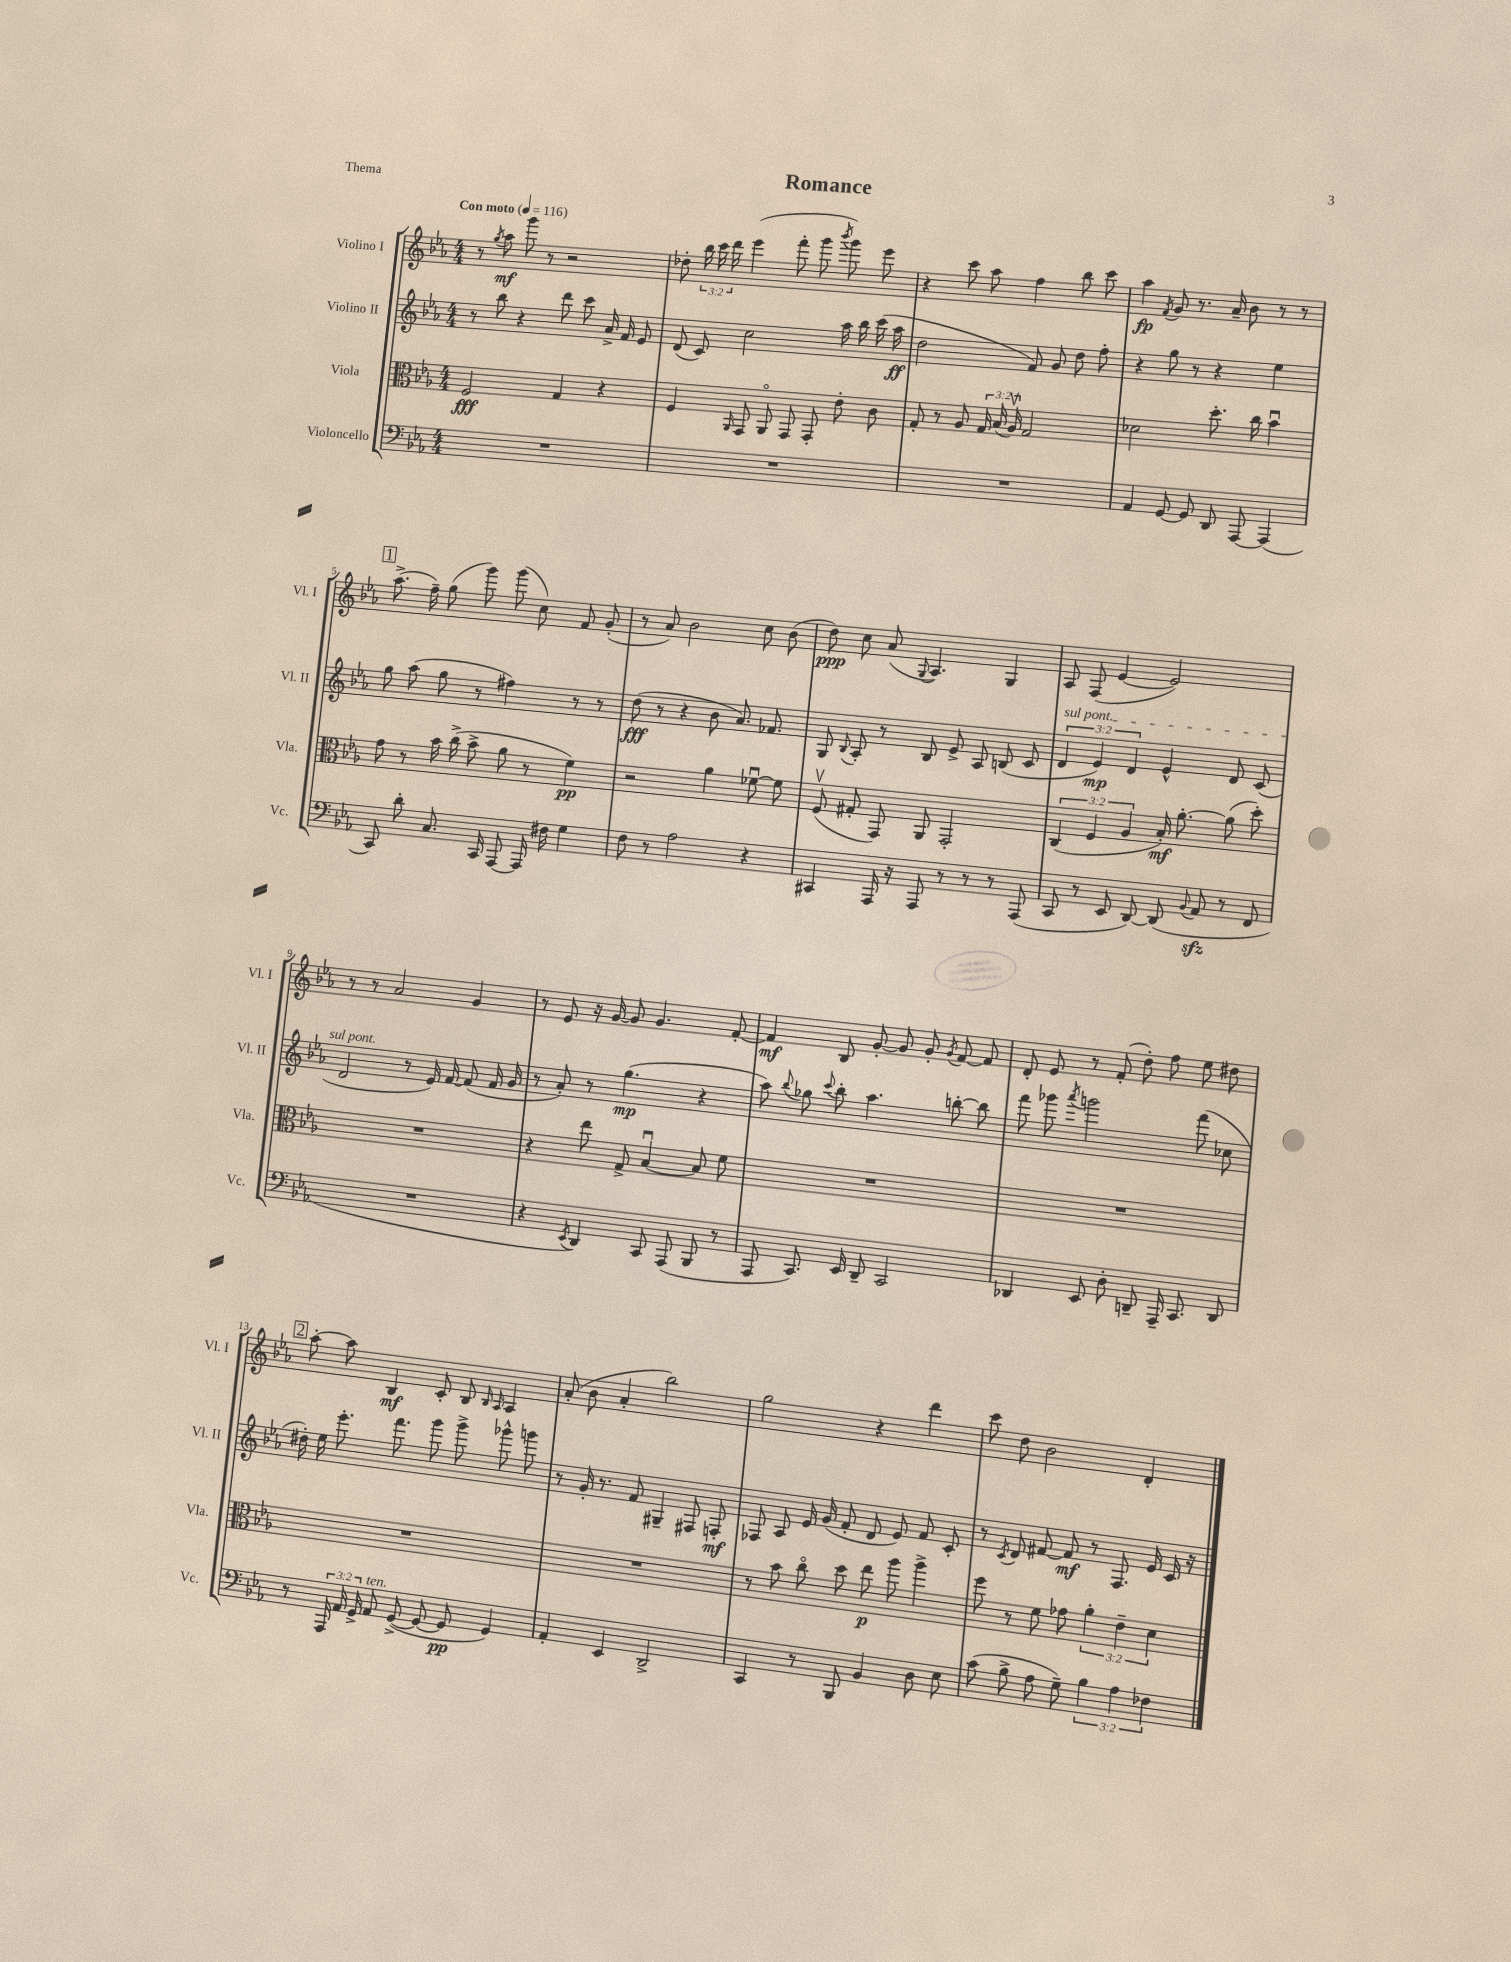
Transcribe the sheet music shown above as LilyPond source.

\header { title = "Romance" piece = "Thema" }
<<
\new StaffGroup <<
\new Staff = "s0" \with { instrumentName = "Violino I" shortInstrumentName = "Vl. I" } {
    \clef treble \key ees \major \numericTimeSignature \time 4/4 \override Staff.TupletNumber.text = #tuplet-number::calc-fraction-text \tempo "Con moto" 4 = 116
    \autoBeamOff r8 \acciaccatura { g''8 } aes''8\mf g'''8 r8 r2 |
    des''8-. \tuplet 3/2 { bes''16 c'''16 d'''16 } ees'''4( f'''8-. g'''8 \acciaccatura { bes'''8 } g'''8) ees'''8 |
    r4 c'''8 aes''8 f''4 bes''8 c'''8 |
    aes''4\fp \acciaccatura { f'8 } g'8 r8. aes'16-- bes'8 r8 r8 |
    \mark \markup { \box "1" } aes''8.->( f''16--) g''8( g'''8) g'''8( c''8) f'8 g'8-.( |
    r8 aes'8) bes'2 c''8 bes'8( |
    d''8\ppp) c''8 aes'8( \appoggiatura { g8 } aes4.) g4 |
    aes8 f8( ees'4~ ees'2) |
    r8 r8 aes'2 g'4 |
    r8 ees'8 r16 g'16~ g'8 g'4. f'8~-. |
    f'4\mf bes8 g'8~-. g'8 g'8-. \acciaccatura { g'8 } f'8~ f'8 |
    d'8-. ees'8 r8 f'8-.( d''8-.) f''8 ees''8 dis''8 |
    \mark \markup { \box "2" } aes''8~-. aes''8 bes4\mf c'8-. bes8 \grace { bes16 aes16 } aes4 |
    aes'8-.( bes'8 aes'4-. bes''2) |
    g''2 r4 d'''4 |
    c'''8 d''8 bes'2 d'4-. \bar "|." |
}
\new Staff = "s1" \with { instrumentName = "Violino II" shortInstrumentName = "Vl. II" } {
    \clef treble \key ees \major \numericTimeSignature \time 4/4 \override Staff.TupletNumber.text = #tuplet-number::calc-fraction-text
    \autoBeamOff r8 bes''8 r4 d'''8 c'''8 aes'16-> f'16 ees'8 |
    d'8( c'8) c''2 aes''16 bes''16 c'''16( aes''16\ff |
    d''2 f'8) g'8 d''8 f''8-. |
    r4 g''8 r8 r4 ees''4 |
    \mark \markup { \box "1" } g''8 aes''8( g''8 r8 fis''4) r8 r8 |
    d''8\fff( r8 r4 bes'8 aes'8.) fes'8. |
    g8 \appoggiatura { bes8 } aes8-. r8 bes8 ees'8-> aes8 b8( c'8 |
    \tuplet 3/2 { \once \override TextSpanner.bound-details.left.text = \markup { \italic "sul pont." } d'4\startTextSpan ees'4\mp) d'4 } ees'4-^ d'8 c'8( |
    d'2\stopTextSpan r8 ees'16) f'16~ f'8( f'16 g'16 |
    r8 aes'8-.) r8 g''4.\mp( r4 |
    aes''8) \appoggiatura { bes''8 } ges''8 \appoggiatura { c'''8 } bes''8-. aes''4. b''8~-. b''8 |
    f'''8 ges'''8 \acciaccatura { aes'''8 } g'''2 f'''8( ces''8 |
    \mark \markup { \box "2" } dis''16-.) ees''16 ees'''8.-. f'''8. g'''8 g'''8-> ges'''8-^ g'''8 |
    r8 g'16-. r8. f'8 gis4-- fis8 f8-.\mf |
    fes8 aes8 ees'16 g'16( f'8-. d'8 ees'8) f'8 c'8-. |
    r8 \acciaccatura { c'8 } d'8 fis'8~ fis'8\mf r8 f8. ees'16 c'16 r16 \bar "|." |
}
\new Staff = "s2" \with { instrumentName = "Viola" shortInstrumentName = "Vla." } {
    \clef alto \key ees \major \numericTimeSignature \time 4/4 \override Staff.TupletNumber.text = #tuplet-number::calc-fraction-text
    \autoBeamOff f2\fff g4 r4 |
    f4 \grace { aes,16 } g,8 aes,8\flageolet g,8 g,8-. ees'8-. c'8 |
    g8-. r8 aes8 \tuplet 3/2 { g16 bes16( aes16\upbow) } g2 |
    des'2 d''8.-. c''16 bes'4\downbow |
    \mark \markup { \box "1" } g'8 r8 bes'16 c''16->( bes'8-> aes'8 r8 f'4\pp) |
    r2 aes'4 fes'8~\downbow fes'8 |
    f8\upbow( gis8-. g,8) aes,8 g,2-. |
    \tuplet 3/2 { c4( f4 aes4 } bes16-.\mf) aes'8.~-. aes'8( d''8-.) |
    R1 |
    r4 ees''8 g8-> bes4~\downbow bes8 f'8 |
    R1 |
    R1 |
    \mark \markup { \box "2" } R1 |
    R1 |
    r8 bes'8 c''8\flageolet d''8 ees''8\p aes''8 aes''4-> |
    f''8 r8 f'8 ges'8 \tuplet 3/2 { aes'4-. ees'4-- d'4 } \bar "|." |
}
\new Staff = "s3" \with { instrumentName = "Violoncello" shortInstrumentName = "Vc." } {
    \clef bass \key ees \major \numericTimeSignature \time 4/4 \override Staff.TupletNumber.text = #tuplet-number::calc-fraction-text
    \autoBeamOff R1 |
    R1 |
    R1 |
    aes,4 g,8~ g,8 d,8 aes,,8~ aes,,4( |
    \mark \markup { \box "1" } c,8) d'8-. c8. c,16 aes,,8~ aes,,16 fis16 g4 |
    f8 r8 aes2 r4 |
    cis,4 aes,,16 r16 aes,,8 r8 r8 r8 aes,,8( |
    c,8 r8 ees,8 d,8~) d,8( \appoggiatura { bes,8 } aes,8\sfz r8 f,8 |
    R1 |
    r4 \acciaccatura { ees,8 } d,4) c,8 aes,,8( bes,,8 r8 |
    aes,,8 c,8.) ees,16 d,8-- c,2 |
    des,4 ees,8 d8-. d,8-- aes,,16-- c,8. d,8 |
    \mark \markup { \box "2" } r8 \tuplet 3/2 { aes,,16 aes,16 g,16-> } aes,8^\markup { \italic "ten." } g,8~->( g,8~ g,8\pp g,4) |
    aes,4-. ees,4 d,2-> |
    c,4 r8 bes,,8 bes,4 d8 ees8 |
    c'8( bes8-> aes8 g8--) \tuplet 3/2 { bes4 aes4 fes4 } \bar "|." |
}
>>
>>
